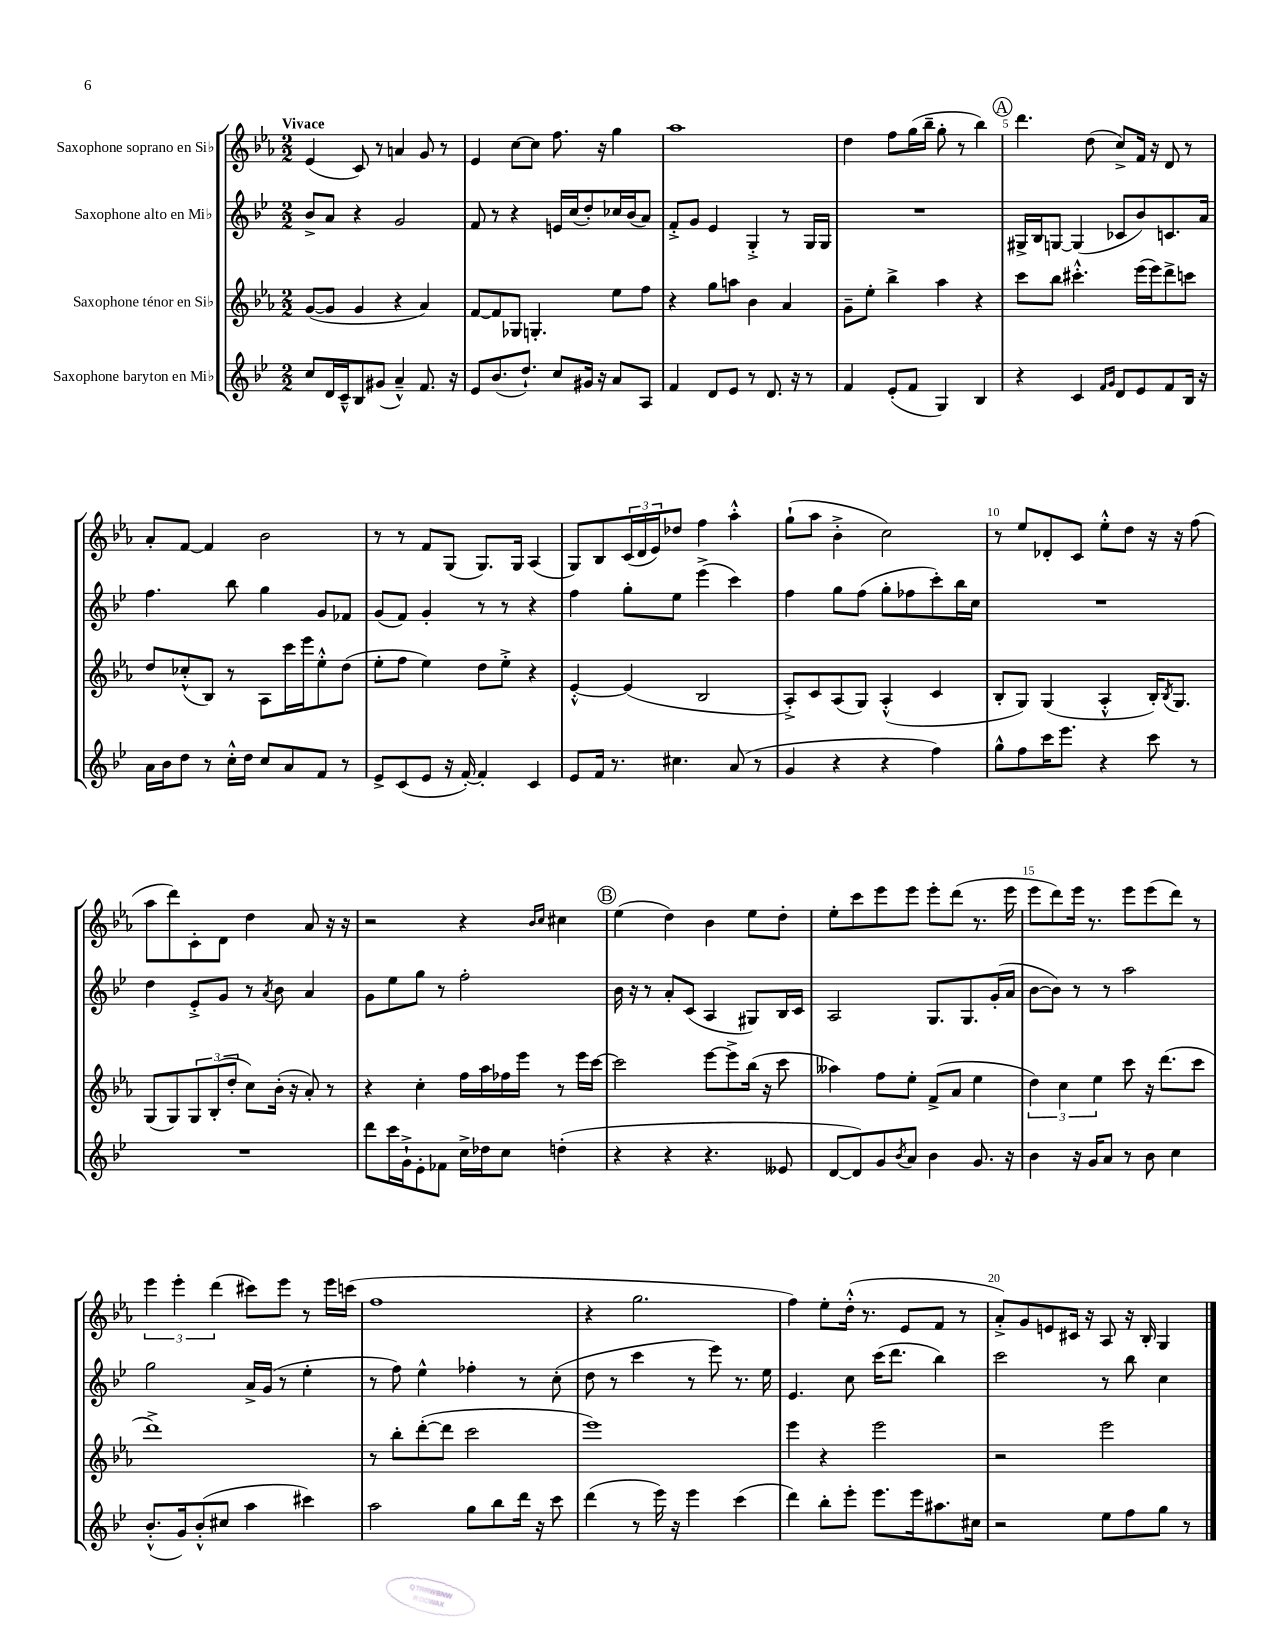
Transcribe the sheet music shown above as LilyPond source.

<<
\new StaffGroup <<
\new Staff = "s0" \with { instrumentName = "Saxophone soprano en Sib" } {
    \clef treble \key ees \major \numericTimeSignature \time 2/2 \tempo "Vivace"
    ees'4( c'8) r8 a'4 g'8 r8 |
    ees'4 c''8~ c''8 f''8. r16 g''4 |
    aes''1 |
    d''4 f''8 g''16( bes''16-- g''8-. r8 bes''4) |
    \mark \markup { \circle "A" } d'''4. d''8( c''8->) f'16 r16 d'8 r8 |
    aes'8-. f'8~ f'4 bes'2 |
    r8 r8 f'8 g8( g8.) g16 aes4( |
    g8) bes8 \tuplet 3/2 { c'16( d'16 ees'16) } des''8 f''4 aes''4-.-^ |
    g''8-!( aes''8 bes'4-.-> c''2) |
    r8 ees''8 des'8-. c'8 ees''8-.-^ d''8 r16 r16 f''8( |
    aes''8 d'''8) c'8-. d'8 d''4 aes'8 r16 r16 |
    r2 r4 \grace { bes'16 c''16 } cis''4 |
    \mark \markup { \circle "B" } ees''4( d''4) bes'4 ees''8 d''8-. |
    ees''8-. c'''8 ees'''8 ees'''8 ees'''8-. d'''8( r8. ees'''16 |
    ees'''8 d'''8) ees'''16 r8. ees'''8 ees'''8( d'''8) r8 |
    \tuplet 3/2 { ees'''4 ees'''4-. d'''4( } cis'''8) ees'''8 r8 ees'''16 c'''16( |
    f''1 |
    r4 g''2. |
    f''4) ees''8-. d''16-.-^( r8. ees'8 f'8 r8 |
    aes'8-.->) g'8 e'8 cis'16 r16 aes8 r16 bes16-. g4 \bar "|." |
}
\new Staff = "s1" \with { instrumentName = "Saxophone alto en Mib" } {
    \clef treble \key bes \major \numericTimeSignature \time 2/2
    bes'8-> a'8 r4 g'2 |
    f'8 r8 r4 e'16 c''16( d''8-.) ces''16 bes'16( a'8) |
    f'8-.-> g'8 ees'4 g4-.-> r8 g16 g16 |
    R1 |
    \mark \markup { \circle "A" } gis16-> bes16 g8~ g4( ces'8 bes'8) c'8. a'16 |
    f''4. bes''8 g''4 g'8 fes'8 |
    g'8( f'8) g'4-. r8 r8 r4 |
    f''4 g''8-. ees''8 ees'''4->( c'''4) |
    f''4 g''8 f''8( g''8-. fes''8 c'''8-.) bes''16 c''16 |
    R1 |
    d''4 ees'8-.-> g'8 r8 \acciaccatura { a'8 } bes'8 a'4 |
    g'8 ees''8 g''8 r8 f''2-. |
    \mark \markup { \circle "B" } bes'16 r16 r8 a'8-. c'8( a4 gis8) bes16 c'16 |
    a2 g8. g8. g'16-.( a'16 |
    bes'8~ bes'8) r8 r8 a''2 |
    g''2 a'16-> g'16( r8 ees''4-. |
    r8 f''8) ees''4-^ fes''4-. r8 c''8-.( |
    d''8 r8 c'''4 r8 ees'''8) r8. ees''16 |
    ees'4. c''8 c'''16( d'''8. bes''4) |
    c'''2 r8 bes''8 c''4 \bar "|." |
}
\new Staff = "s2" \with { instrumentName = "Saxophone ténor en Sib" } {
    \clef treble \key ees \major \numericTimeSignature \time 2/2
    g'8~( g'8 g'4 r4 aes'4) |
    f'8~ f'8 ges8 g4.-. ees''8 f''8 |
    r4 g''8 a''8 bes'4 aes'4 |
    g'8-- ees''8-. bes''4-> aes''4 r4 |
    \mark \markup { \circle "A" } c'''8 bes''8 cis'''4.-.-^ ees'''16( ees'''16) d'''8-> c'''8 |
    d''8 ces''8-.-^( bes8) r8 aes8 c'''16 ees'''16 ees''8-.-^ d''8( |
    ees''8-. f''8 ees''4) d''8 ees''8-.-> r4 |
    ees'4~-.-^ ees'4( bes2 |
    aes8-.->) c'8 aes8( g8) aes4-.-^( c'4 |
    bes8-. g8) g4( aes4-.-^ bes16-.) \acciaccatura { bes8 } g8. |
    g8( g8) \tuplet 3/2 { g8 bes8-.( d''8-. } c''8) bes'16-.( r16 aes'8-.) r8 |
    r4 c''4-. f''16 aes''16 fes''16 ees'''16 r8 ees'''16 c'''16~ |
    \mark \markup { \circle "B" } c'''2 ees'''8~ ees'''8-> bes''16( r16 c'''8 |
    aeses''4) f''8 ees''8-. f'8->( aes'8 ees''4 |
    \tuplet 3/2 { d''4) c''4 ees''4 } c'''8 r16 d'''8.( c'''8 |
    d'''1->) |
    r8 bes''8-. d'''8~-.( d'''8 c'''2 |
    ees'''1) |
    ees'''4 r4 ees'''2 |
    r2 ees'''2 \bar "|." |
}
\new Staff = "s3" \with { instrumentName = "Saxophone baryton en Mib" } {
    \clef treble \key bes \major \numericTimeSignature \time 2/2
    c''8 d'16 c'16---^ bes8 gis'8( a'4---^) f'8. r16 |
    ees'8 bes'8.( d''8.-!) c''8 gis'16 r16 a'8 a8 |
    f'4 d'8 ees'8 r8 d'8. r16 r8 |
    f'4 ees'8-.( f'8 g4) bes4 |
    \mark \markup { \circle "A" } r4 c'4 \grace { f'16 g'16 } d'8 ees'8 f'8 bes16 r16 |
    a'16 bes'16 d''8 r8 c''16-.-^ d''16 c''8 a'8 f'8 r8 |
    ees'8-> c'8( ees'8 r16 f'16~-.) f'4-. c'4 |
    ees'8 f'16 r8. cis''4. a'8( r8 |
    g'4 r4 r4 f''4) |
    g''8-^ f''8 c'''16 ees'''8. r4 c'''8 r8 |
    R1 |
    d'''8 c'''16 g'16-!-> ees'8-. fes'8 c''16-> des''16 c''8 d''4-.( |
    \mark \markup { \circle "B" } r4 r4 r4. eeses'8 |
    d'8~ d'8) g'8 \acciaccatura { bes'8 } a'8 bes'4 g'8. r16 |
    bes'4 r16 g'16 a'8 r8 bes'8 c''4 |
    bes'8.-.-^( g'16) bes'8-.-^( cis''8 a''4 cis'''4) |
    a''2 g''8 bes''8 d'''16 r16 c'''8 |
    d'''4( r8 ees'''16) r16 ees'''4 c'''4( |
    d'''4) bes''8-. ees'''8-. ees'''8. ees'''16 ais''8. cis''16 |
    r2 ees''8 f''8 g''8 r8 \bar "|." |
}
>>
>>
\layout { \context { \Score \override BarNumber.break-visibility = ##(#f #t #t) barNumberVisibility = #(every-nth-bar-number-visible 5) } }
